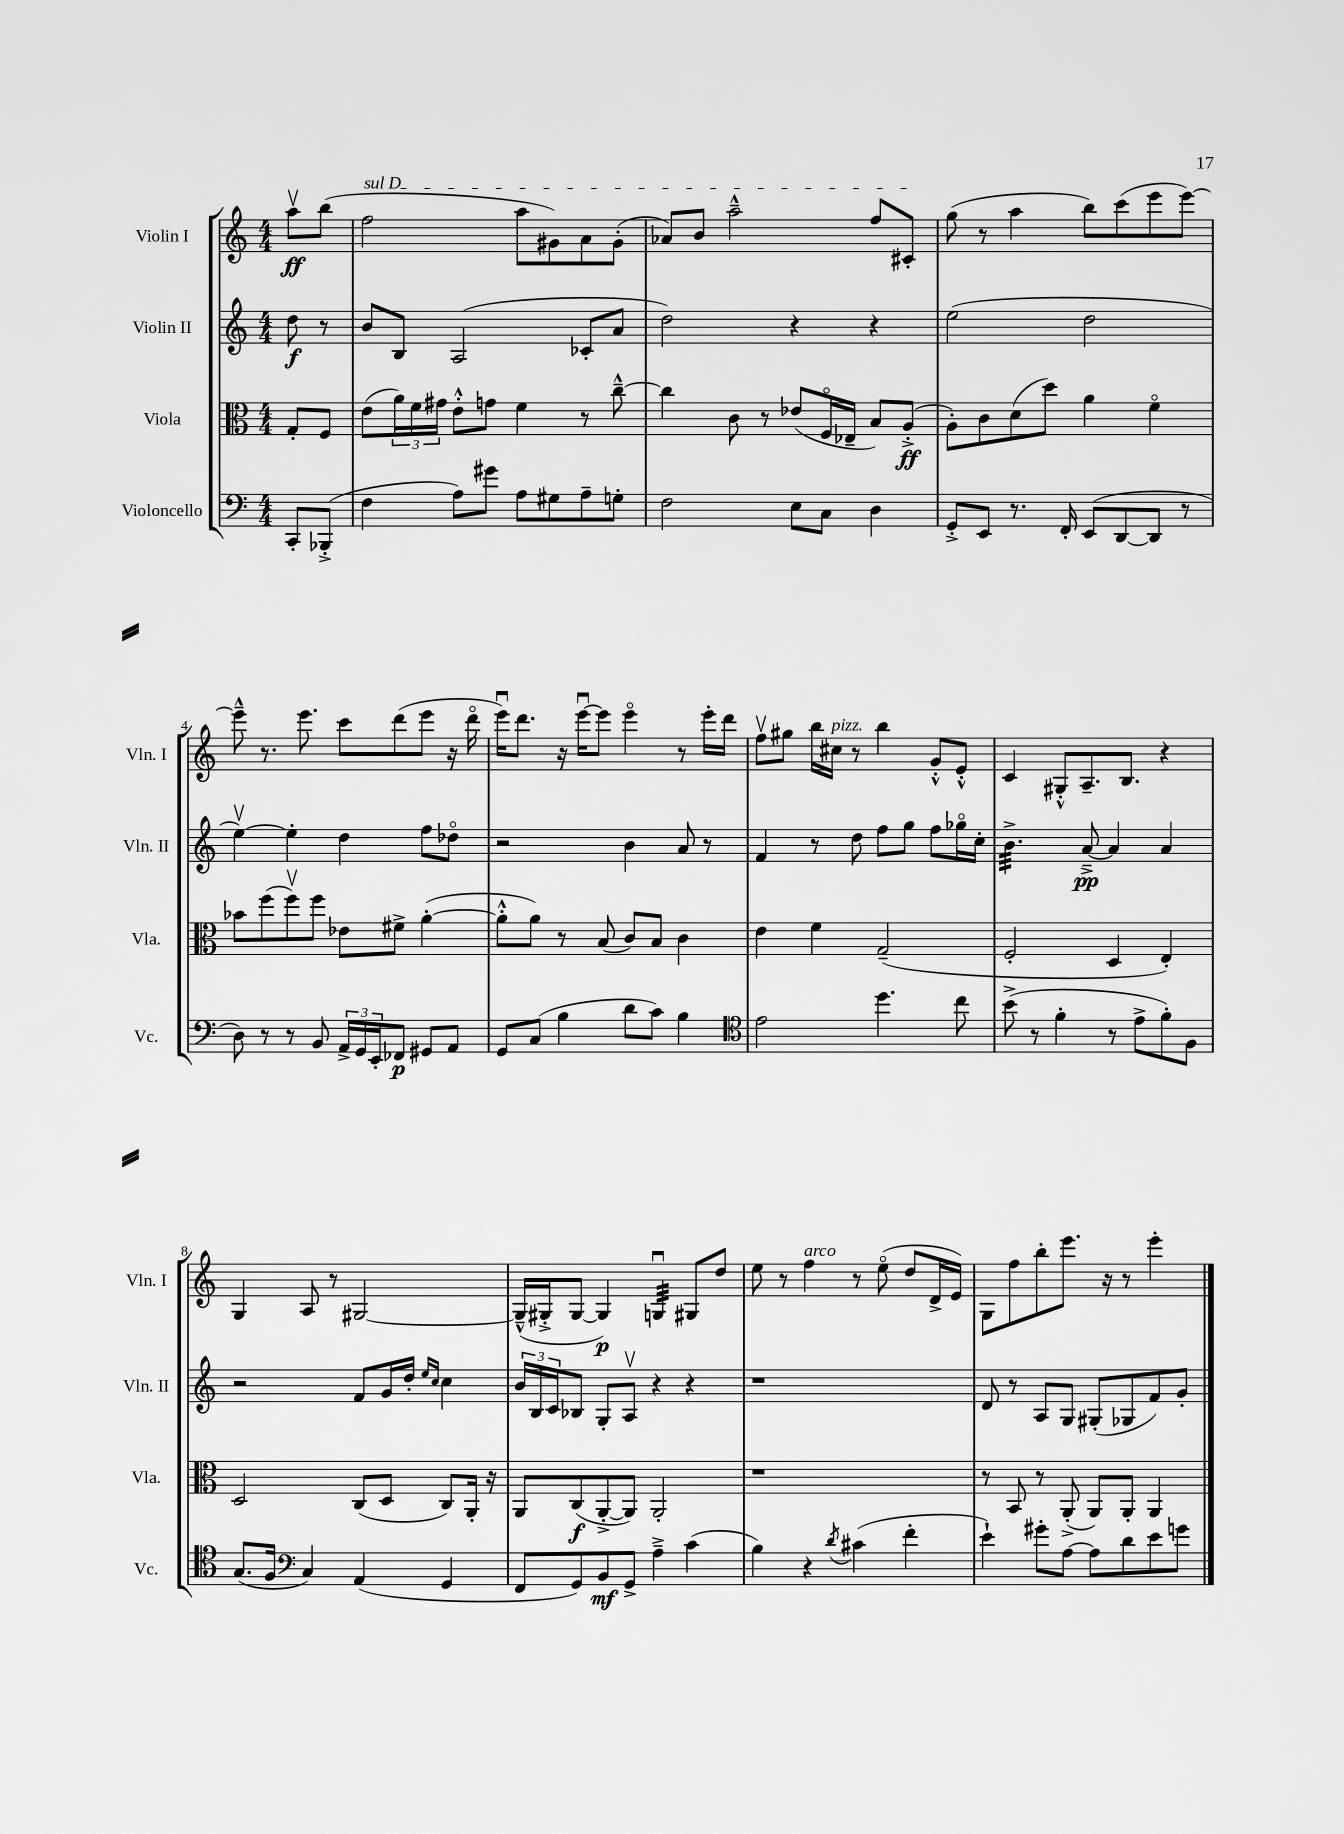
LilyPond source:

<<
\new StaffGroup <<
\new Staff = "s0" \with { instrumentName = "Violin I" shortInstrumentName = "Vln. I" } {
    \clef treble \key c \major \numericTimeSignature \time 4/4 \partial 4
    a''8\upbow\ff b''8( |
    \once \override TextSpanner.bound-details.left.text = \markup { \italic "sul D" } f''2\startTextSpan a''8 gis'8) a'8 gis'8-.( |
    aes'8) b'8 a''2---^ f''8 cis'8-.\stopTextSpan |
    g''8( r8 a''4 b''8) c'''8( e'''8 e'''8~) |
    e'''8---^ r8. e'''8. c'''8 d'''8( e'''8 r16 d'''16\flageolet |
    e'''16\downbow) d'''8. r16 e'''16~\downbow e'''8 e'''4\flageolet r8 e'''16-. d'''16 |
    f''8\upbow gis''8 b''16 cis''16^\markup { \italic "pizz." } r8 b''4 g'8-.-^ e'8-.-^ |
    c'4 gis8-.-^ a8.-- b8. r4 |
    g4 a8 r8 gis2~ |
    gis16---^( gis16-.-> gis8~ gis4\p) g4:32\downbow gis8 d''8 |
    e''8 r8 f''4^\markup { \italic "arco" } r8 e''8\flageolet( d''8 d'16-> e'16) |
    g8 f''8 b''8-. e'''8. r16 r8 e'''4-. \bar "|." |
}
\new Staff = "s1" \with { instrumentName = "Violin II" shortInstrumentName = "Vln. II" } {
    \clef treble \key c \major \numericTimeSignature \time 4/4 \partial 4
    d''8\f r8 |
    b'8 b8 a2( ces'8-. a'8 |
    d''2) r4 r4 |
    e''2( d''2 |
    e''4~\upbow) e''4-. d''4 f''8 des''8\flageolet |
    r2 b'4 a'8 r8 |
    f'4 r8 d''8 f''8 g''8 f''8 ges''16\flageolet c''16-. |
    b'4.:32-> a'8~--->\pp a'4 a'4 |
    r2 f'8 g'16 d''16-. \grace { e''16 c''16 } c''4 |
    \tuplet 3/2 { b'16 b16 c'16 } bes8 g8-. a8\upbow r4 r4 |
    r1 |
    d'8 r8 a8 g8 gis8-.( ges8 f'8) g'8-. \bar "|." |
}
\new Staff = "s2" \with { instrumentName = "Viola" shortInstrumentName = "Vla." } {
    \clef alto \key c \major \numericTimeSignature \time 4/4 \partial 4
    g8-. f8 |
    e'8( \tuplet 3/2 { a'16) f'16 gis'16 } e'8-.-^ g'8 f'4 r8 c''8~---^ |
    c''4 c'8 r8 ees'8( f16\flageolet ees16-- b8) a8-.->\ff( |
    a8-.) c'8 d'8( d''8) a'4 f'4\flageolet |
    bes'8 f''8( f''8\upbow) f''8 ees'8 fis'8-> a'4~-.( |
    a'8-.-^ a'8) r8 b8( c'8) b8 c'4 |
    e'4 f'4 g2--( |
    f2-. d4 e4-.) |
    d2 c8( d8 c8) a,16-. r16 |
    a,8 c8\f( a,8~-.-> a,8) a,2-. |
    r1 |
    r8 b,8 r8 a,8-.->( a,8) a,8-. a,4 \bar "|." |
}
\new Staff = "s3" \with { instrumentName = "Violoncello" shortInstrumentName = "Vc." } {
    \clef bass \key c \major \numericTimeSignature \time 4/4 \partial 4
    c,8-. bes,,8-.->( |
    f4 a8) gis'8 a8 gis8 a8-- g8-. |
    f2 e8 c8 d4 |
    g,8-.-> e,8 r8. f,16-. e,8( d,8~ d,8 r8 |
    d8) r8 r8 b,8 \tuplet 3/2 { a,16-> g,16 e,16-. } fes,8\p gis,8 a,8 |
    g,8 c8( b4 d'8 c'8) b4 |
    \clef tenor e'2 d''4. c''8 |
    b'8->( r8 f'4-. r8 e'8-> f'8-.) f8 |
    g8.( f16 \clef bass c4) a,4( g,4 |
    f,8 g,8) b,8\mf g,8-> a4---> c'4( |
    b4) r4 \acciaccatura { d'8 } cis'4( f'4-. |
    e'4-!) gis'8-. a8~ a8 d'8 e'8 g'8 \bar "|." |
}
>>
>>
